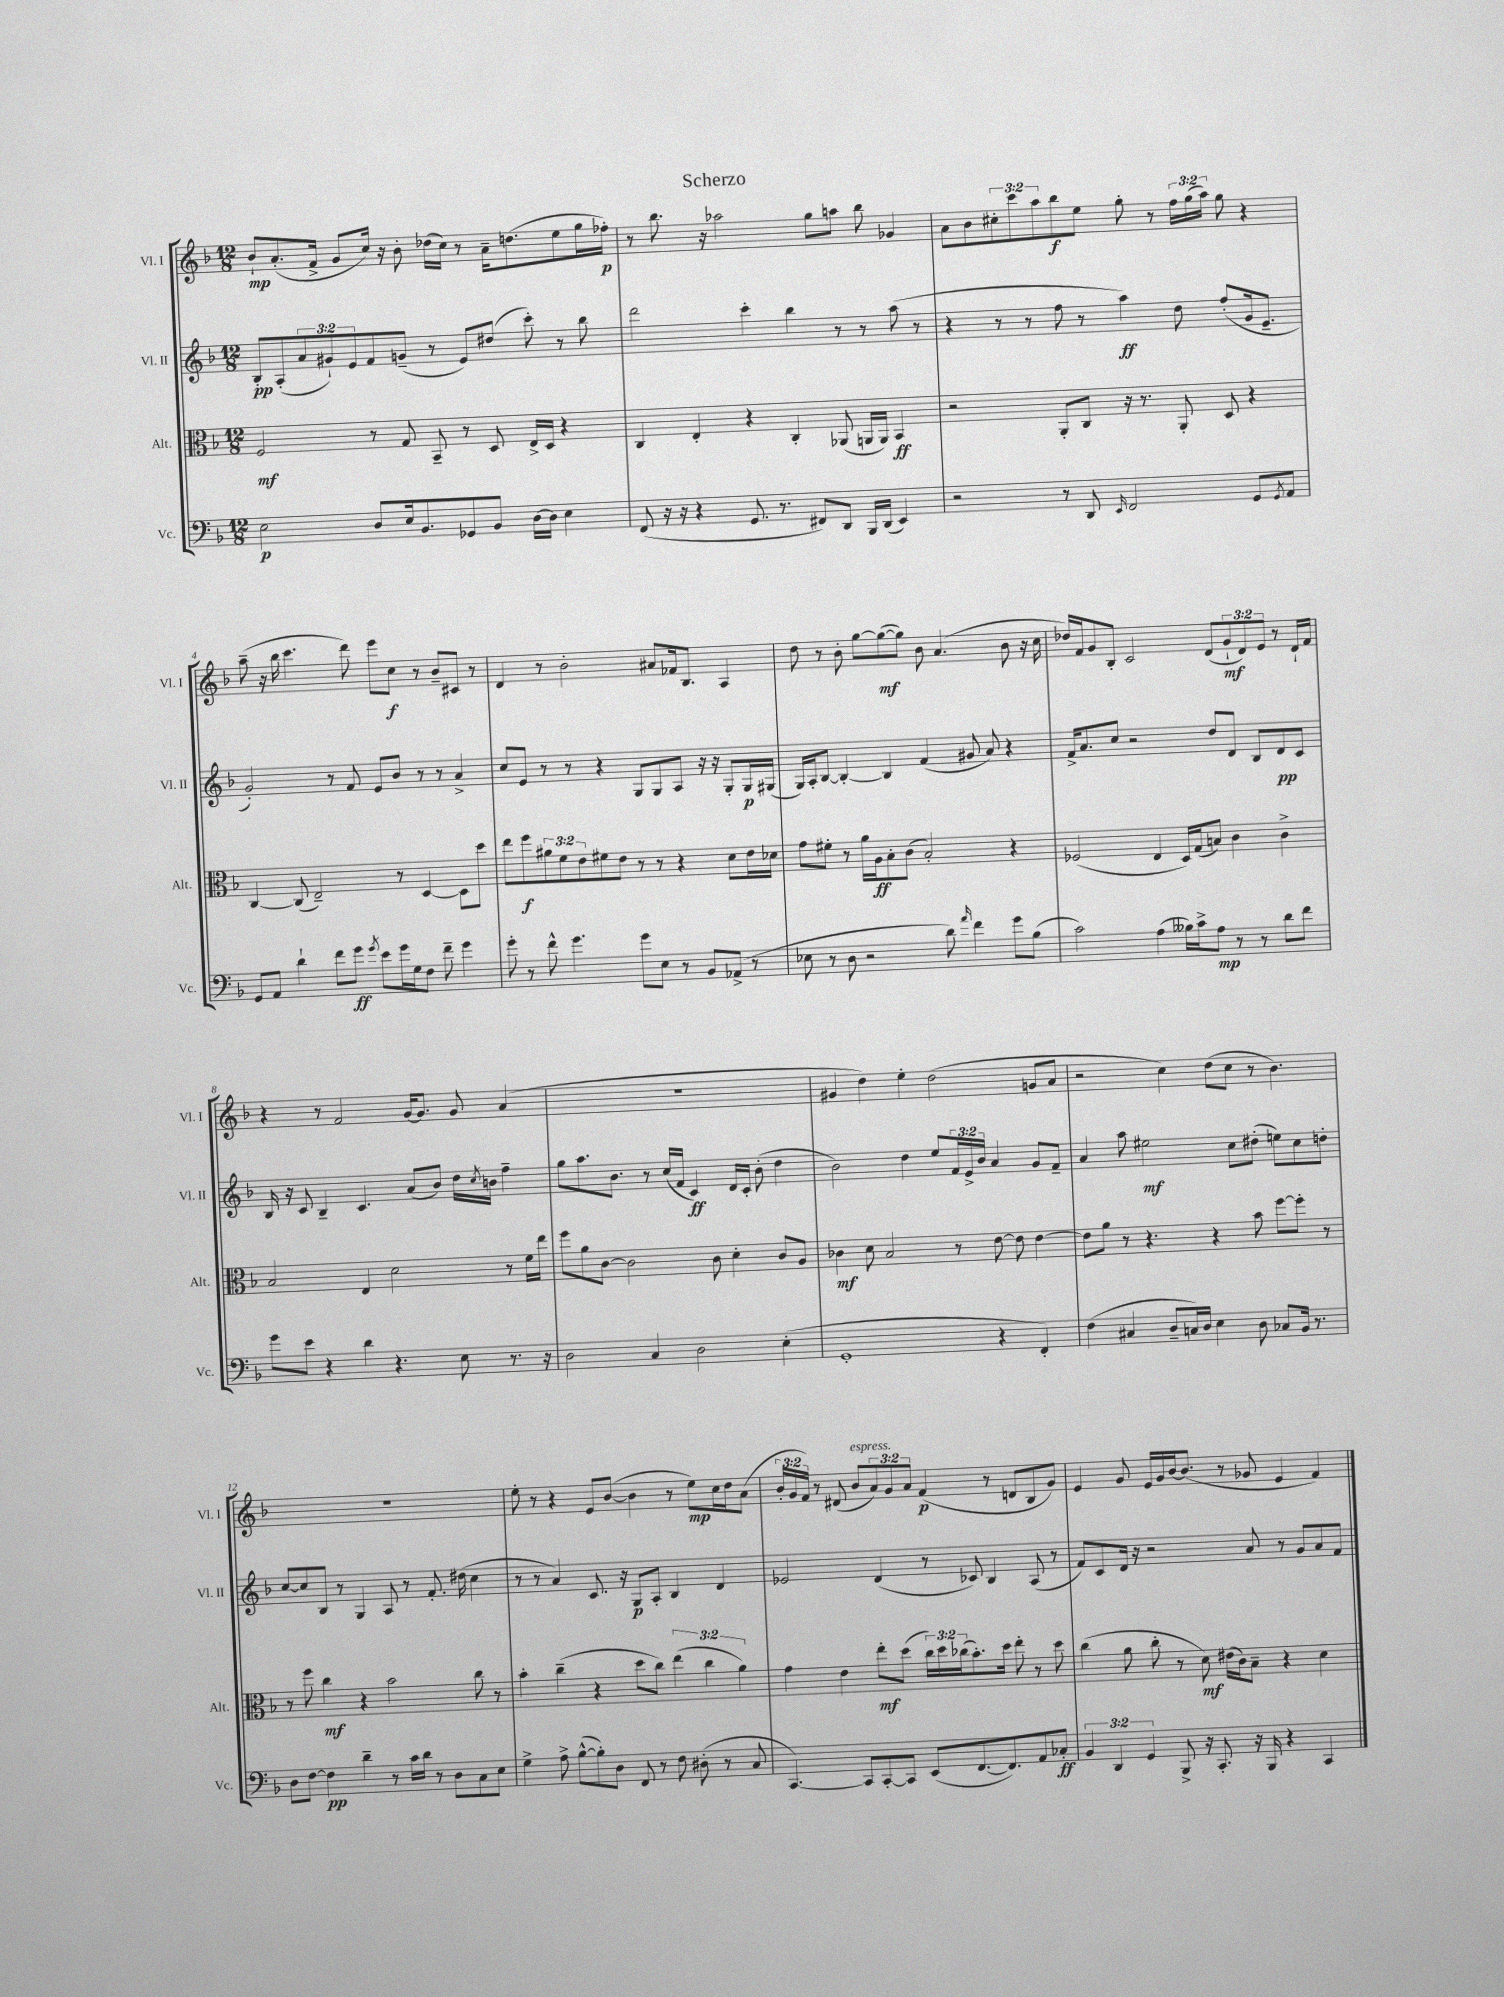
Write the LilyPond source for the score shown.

\header { title = "Scherzo" }
<<
\new StaffGroup <<
\new Staff = "s0" \with { instrumentName = "Vl. I" shortInstrumentName = "Vl. I" } {
    \clef treble \key f \major \numericTimeSignature \time 12/8 \override Staff.TupletNumber.text = #tuplet-number::calc-fraction-text
    bes'8-!\mp a'8.-.( f'16-> g'8 c''16) r16 bes'8-. des''16( c''16) r8 a'16-- d''8.( e''8 g''16 fes''16-.\p) |
    r8 bes''8. r16 aes''2 g''8 a''8 bes''8 ges'4 |
    a'8 bes'8 \tuplet 3/2 { cis''8-. c'''8 a''8 } bes''8\f e''8 g''8-. r8 \tuplet 3/2 { f''16 g''16( a''16) } g''8 r4 |
    a''8--( r16 bes''16 c'''4. d'''8) e'''8 c''8\f r8 bes'8-- cis'8 r8 |
    d'4 r8 bes'2-. ais'8 fes'16 bes8. a4 |
    d''8 r8 bes'8-. g''8~ g''8~\mf( g''8) bes'8 a'4.( bes'8 r16 c''16 |
    des''16) f'16 g'8 bes8-. c'2 d'8( \tuplet 3/2 { g'8-!\mf d'8) e'8 } r8 d'16-! f'16 |
    r4 r8 f'2 g'16~ g'8. g'8 a'4( |
    R1. |
    gis'4 d''4) e''4-. d''2( g'8 a'8 |
    r2 c''4) d''8( c''8 r8 bes'4.) |
    R1. |
    e''8-. r8 r4 e'8 bes'8~( bes'4 r8 e''8\mp) c''16 d''16 a'8( |
    \tuplet 3/2 { bes'16-. g'16 f'16) } r8 dis'8( bes'8^\markup { \italic "espress." } \tuplet 3/2 { a'8) g'8 a'8 } f'4\p( r8 d'8 bes8 g'8) |
    e'4 g'8 e'16 g'16 bes'16~ bes'8.( r8 ges'8 e'4 f'4) \bar "|." |
}
\new Staff = "s1" \with { instrumentName = "Vl. II" shortInstrumentName = "Vl. II" } {
    \clef treble \key f \major \numericTimeSignature \time 12/8 \override Staff.TupletNumber.text = #tuplet-number::calc-fraction-text
    bes8-.\pp a8-.( \tuplet 3/2 { a'8 gis'8-!) e'8 } f'8 g'8--( r8 e'8) dis''8( c'''8-.) r8 bes''8 |
    d'''2 c'''4-. bes''4 r8 r8 a''8( r8 |
    r4 r8 r8 f''8 r8 a''4\ff) d''8 f''8-.( g'16 e'8.-- |
    g'2-.) r8 f'8 e'8 bes'8 r8 r8 a'4-> |
    c''8 e'8 r8 r8 r4 g8 g8 a8 r16 r16 g8-. g16\p gis16( |
    g16) a16-. bes8~ bes4~-. bes4 f'4( gis'8 a'8) r4 |
    f'16-> a'8. c''8 r2 d''8 d'8 bes8 d'8\pp c'8 |
    bes16 r16 c'8 bes4-- c'4. a'8( bes'8) d''16 \acciaccatura { c''8 } b'16 f''4-- |
    g''8 a''8. bes'8. r8 c''16( f'16 c'4\ff) d'16 c'16-. bes'8-.( d''4 |
    bes'2) d''4 e''8 \tuplet 3/2 { f'16 e'16-> bes'16 } a'4 g'8 f'8-- |
    a'4 a''8 eis''2\mf c''8 dis''8-.( e''8) c''8 d''8-. |
    c''8~ c''8 bes8 r8 g4 a8 r8 f'8.-. dis''16( c''4 |
    r8 r8 a'4) c'8. r16 g8\p a8-. bes4 d'4 |
    ees'2 d'4( r8 ces'8) bes4 a8( r8 |
    f'8) c'8 d'16 r16 r2 a'8 r8 g'8 a'8 f'8 \bar "|." |
}
\new Staff = "s2" \with { instrumentName = "Alt." shortInstrumentName = "Alt." } {
    \clef alto \key f \major \numericTimeSignature \time 12/8 \override Staff.TupletNumber.text = #tuplet-number::calc-fraction-text
    f2\mf r8 g8 bes,8-- r8 d8 e16-> d16 r4 |
    c4 e4-. r4 c4-. aes,8( a,16 a,16) bes,4\ff |
    r2 a,8-. c8 r16 r8. a,8-. d8 r4 |
    c4~ c8( e2--) r8 d4~ d8 d''8 |
    e''8 f''8\f \tuplet 3/2 { ais'8 f'8 e'8 } fis'8 e'8 r8 r8 r4 d'8 e'16 des'16 |
    g'8 fis'8-. r8 a'16 a16\ff bes8-. c'8( bes2-.) r4 |
    fes2( e4 d16) g16( b8) c'4 c'4-> |
    bes2 e4 d'2 r8 f'16 e''16 |
    f''8 a'8 c'8~ c'2 c'8 d'4-. c'8 a8 |
    ces'4\mf d'8 bes2 r8 e'8~ e'8 e'4~ |
    e'8 a'8 r8 r4. r4 bes'8 f''8~ f''8-. r8 |
    r8 f''8 c''4\mf r4 bes'2 c''8 r8 |
    bes'4-. c''4--( r4 d''8 c''8) \tuplet 3/2 { e''4( c''4 a'4) } |
    g'4 e'4 e''8-.\mf d''8( \tuplet 3/2 { c''16) d''16 ces''16( } bes'8.-.) d''16 e''8-. r8 d''8 |
    c''4( a'8 c''8-. r8 d'8\mf) eis'16( c'16) bes8-- r4 d'4 \bar "|." |
}
\new Staff = "s3" \with { instrumentName = "Vc." shortInstrumentName = "Vc." } {
    \clef bass \key f \major \numericTimeSignature \time 12/8 \override Staff.TupletNumber.text = #tuplet-number::calc-fraction-text
    e2\p d8 e16 bes,8. ges,8 bes,8 d16~ d16 e4 |
    f,8( r16 r16 r4 g,8. r8. fis,8) d,8 bes,,16 d,16( e,4) |
    r2 r8 d,8 \grace { e,16 } f,2 g,8 \acciaccatura { g,8 } a,8 |
    g,8 a,8 d'4-! f'8 g'8\ff \acciaccatura { g'8 } e'8 g'16 g16 f8 f'8-- g'4 |
    g'8-. r8 f'8-^ g'4. g'8 e8 r8 bes,8 aes,8->( r8 |
    ees8 r8 d8 r2 d'8) \grace { a'16 } f'4 g'8 bes8( |
    c'2) a4( beses16) c'16-> a8\mp r8 r8 d'8 f'8 |
    g'8 e'8 r4 d'4 r4. e8 r8. r16 |
    d2 c4 d2 e4-.( |
    g,1-. r4 f,4-.) |
    f4( cis4 d8-- c16) d16 e4 d8 ces8 bes,16 r8. |
    d8 f8~ f4\pp d'4-- r8 c'16 d'16 r8 d8 c8 e8 |
    g4-> a8-> bes8~-^( bes8-.) d8 f,8 r8 f8 dis8-.( r8 c8 |
    c,4.~) c,8 c,8~-. c,8 e,8( f,8.~ f,8.) a,8 ces8-.\ff |
    \tuplet 3/2 { bes,4 d,4 g,4 } bes,,8-> r16 c,8.-. r16 bes,,16 r4 c,4 \bar "|." |
}
>>
>>
